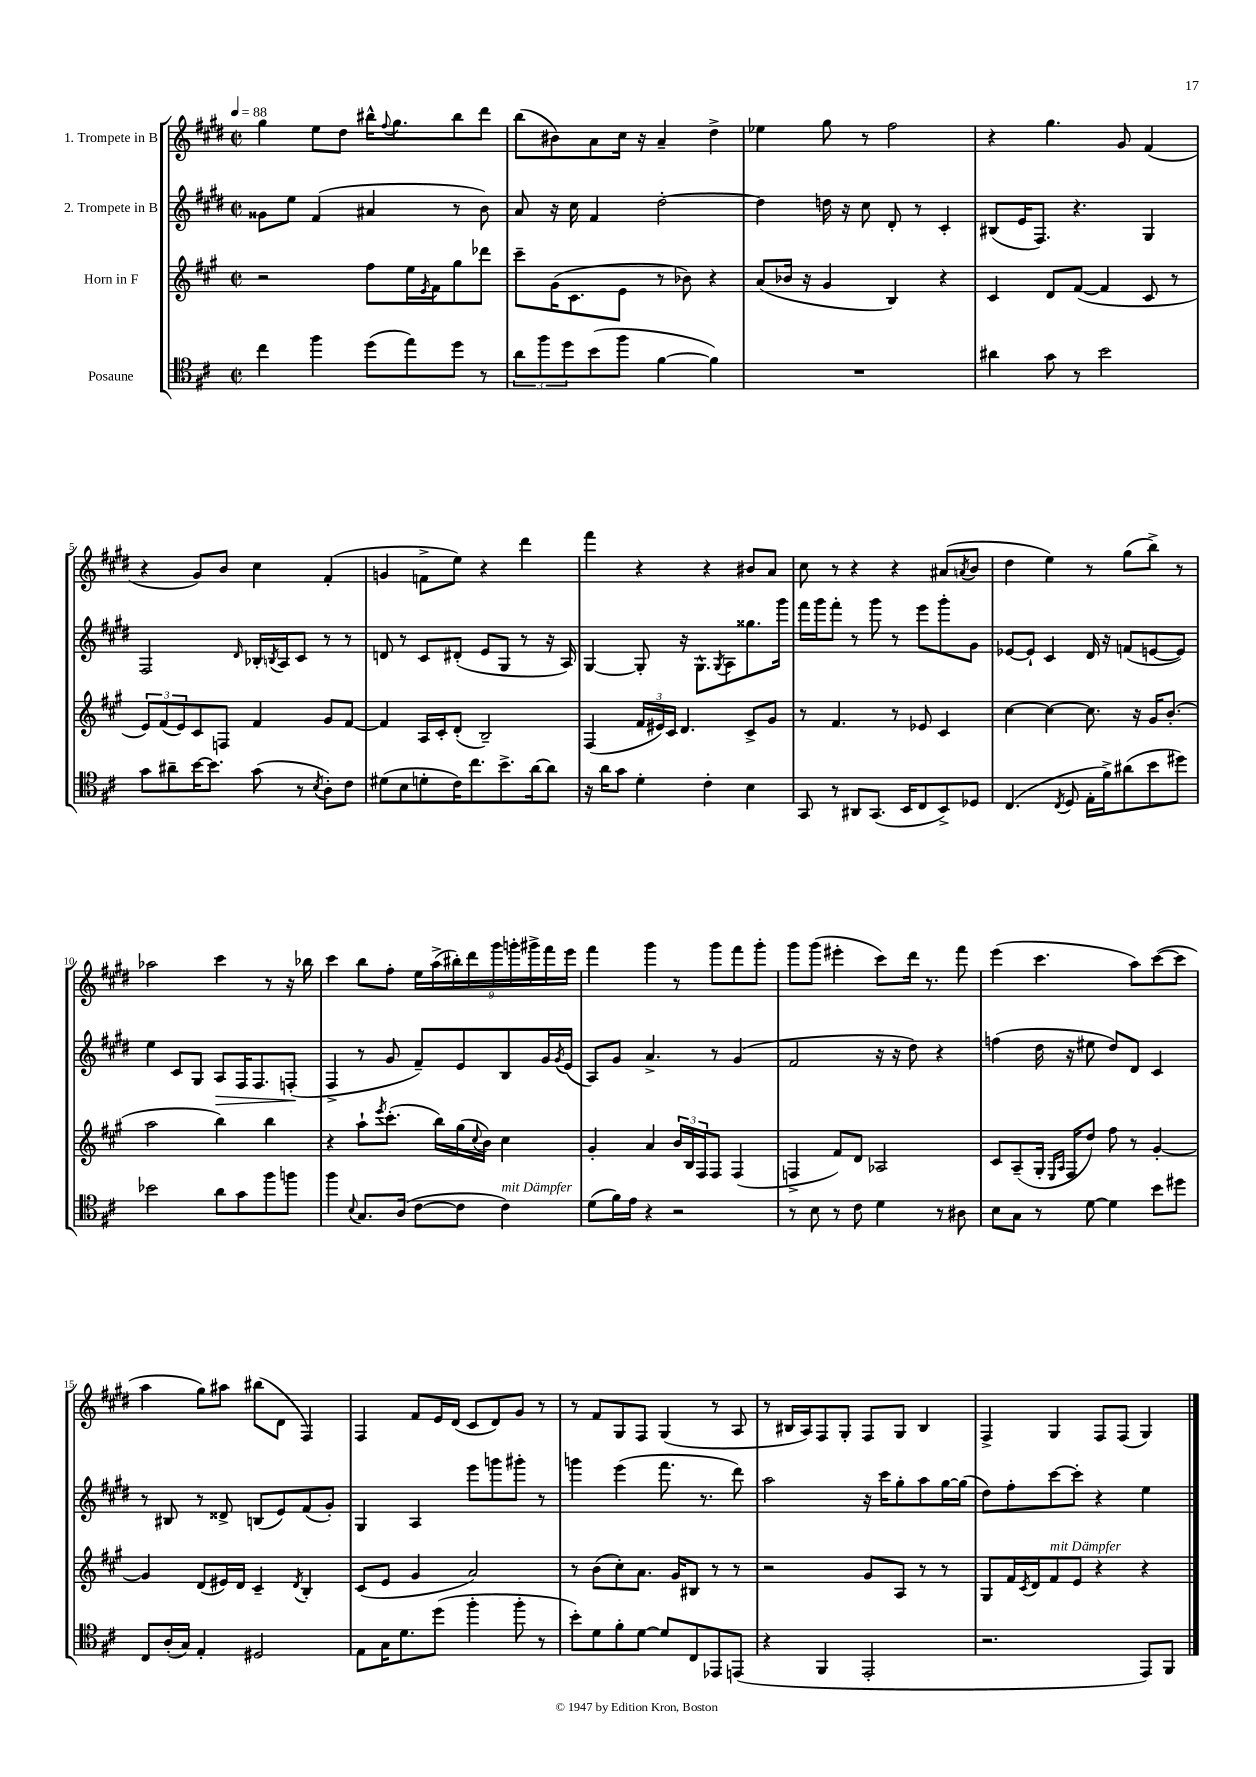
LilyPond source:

<<
\new StaffGroup <<
\new Staff = "s0" \with { instrumentName = "1. Trompete in B" } {
    \clef treble \key e \major \defaultTimeSignature \time 2/2 \tempo 4 = 88
    gis''4 e''8 dis''8 bis''16-^ \appoggiatura { fis''8 } gis''8. bis''8 dis'''8 |
    b''8( bis'8) a'8 cis''16 r16 a'4-- dis''4-> |
    ees''4 gis''8 r8 fis''2 |
    r4 gis''4. gis'8 fis'4( |
    r4 gis'8) b'8 cis''4 fis'4-.( |
    g'4 f'8-> e''8) r4 dis'''4 |
    fis'''4 r4 r4 bis'8 a'8 |
    cis''8 r8 r4 r4 ais'8( \acciaccatura { a'8 } b'8 |
    dis''4 e''4) r8 gis''8( b''8->) r8 |
    aes''2 cis'''4 r8 r16 bes''16 |
    cis'''4 b''8 fis''8-. \tuplet 9/8 { e''16 a''16->( bis''16-.) dis'''16 gis'''16 g'''16-. gis'''16-> fis'''16 e'''16 } |
    fis'''4 gis'''4 r8 gis'''8 fis'''8 gis'''8-. |
    gis'''8 gis'''8( eis'''4-. cis'''8) dis'''16 r8. fis'''8 |
    e'''4( cis'''4. a''8) cis'''8~( cis'''8 |
    a''4 gis''8) ais''8 bis''8( dis'8 fis4) |
    fis4 fis'8 e'16 dis'16( cis'8 dis'8) gis'8 r8 |
    r8 fis'8 gis8 fis8 gis4( r8 a8 |
    r8 bis16 a16) fis8 gis8-. fis8 gis8 bis4 |
    fis4-> gis4 fis8 fis8( gis4) \bar "|." |
}
\new Staff = "s1" \with { instrumentName = "2. Trompete in B" } {
    \clef treble \key e \major \defaultTimeSignature \time 2/2
    gisis'8 e''8 fis'4( ais'4 r8 b'8) |
    a'8 r16 cis''16 fis'4 dis''2~-. |
    dis''4 d''16 r16 cis''8 dis'8-. r8 cis'4-. |
    bis8( e'16 fis8.) r4. gis4 |
    fis2 \grace { dis'16 } bes16-. \acciaccatura { b8 } a16 cis'8 r8 r8 |
    d'8 r8 cis'8 dis'8-.( e'8 gis8 r8 r16 a16) |
    gis4~ gis8-. r16 gis8.-^ \acciaccatura { gis8 } a8 gisis''8. gis'''16 |
    fis'''16 gis'''16 fis'''8-. r8 gis'''8 r8 e'''8 gis'''8-. gis'8 |
    ees'8~ ees'8-! cis'4 dis'16 r16 f'8( e'8~ e'8) |
    e''4 cis'8 gis8 a8\> fis16 fis8. f8-.\!( |
    fis4-> r8 gis'8 fis'8--) e'8 b8 gis'16 \acciaccatura { gis'8 } e'16( |
    a8) gis'8 a'4.-> r8 gis'4( |
    fis'2 r16 r16 dis''8) r4 |
    f''4( dis''16 r16 eis''8 dis''8) dis'8 cis'4 |
    r8 bis8 r8 disis'8-> b8( e'8) fis'8( gis'8-.) |
    gis4 a4 e'''8 g'''8 gis'''8-. r8 |
    g'''4 e'''4( fis'''8. r8. dis'''8) |
    a''2 r16 cis'''16 gis''8-. a''8 gis''16~ gis''16( |
    dis''8) fis''8-. cis'''8~ cis'''8-. r4 e''4 \bar "|." |
}
\new Staff = "s2" \with { instrumentName = "Horn in F" } {
    \clef treble \key a \major \defaultTimeSignature \time 2/2
    r2 fis''8 e''16 \acciaccatura { e'8 } fis'16 gis''8 des'''8 |
    cis'''8-- gis'16( cis'8. e'8 r8 bes'8) r4 |
    a'8( bes'16 r16 gis'4 b4) r4 |
    cis'4 d'8 fis'8~( fis'4 cis'8 r8 |
    \tuplet 3/2 { e'8) fis'8( e'8) } cis'8 f8 fis'4 gis'8 fis'8~ |
    fis'4 a16 cis'16-. d'8-.( b2--) |
    fis4( \tuplet 3/2 { fis'16 eis'16) cis'16 } d'4. cis'8-> gis'8 |
    r8 fis'4. r8 ees'8 cis'4 |
    cis''4~ cis''4~ cis''8. r16 gis'16 b'8.-.( |
    a''2 b''4) b''4 |
    r4 a''8-! \acciaccatura { e'''8 } cis'''8.-.( b''16) gis''16( \appoggiatura { cis''8 } b'16) cis''4 |
    gis'4-. a'4 \tuplet 3/2 { b'16 b16 fis16 } fis8 fis4( |
    f4-> fis'8) d'8 aes2 |
    cis'8 a8--( gis16-. \grace { e16 a16 } fis16 d''8) fis''8 r8 gis'4~-. |
    gis'4 d'8( eis'16) d'16 cis'4-- \acciaccatura { d'8 } b4-. |
    cis'8( e'8 gis'4 a'2) |
    r8 b'8( cis''8-.) a'8. gis'16 bis8 r8 r8 |
    r2 gis'8 a8 r8 r8 |
    gis8 fis'16 \acciaccatura { cis'8 } d'16 fis'8^\markup { \italic "mit Dämpfer" } e'8 r4 r4 \bar "|." |
}
\new Staff = "s3" \with { instrumentName = "Posaune" } {
    \clef tenor \key d \major \defaultTimeSignature \time 2/2
    cis''4 fis''4 d''8( e''8) d''8 r8 |
    \tuplet 3/2 { a'8 fis''8 d''8 } b'8( fis''8 fis'4~ fis'4) |
    R1 |
    ais'4 g'8 r8 b'2 |
    g'8 ais'8-- b'16~ b'8. g'8( r8 \acciaccatura { b8 } a8-.) cis'8 |
    dis'8( b8 d'8-. cis'16) cis''8. b'8.-> a'16~ a'8 |
    r16 a'16 g'8 d'4-. cis'4-. b4 |
    g,8 r8 ais,8 g,8.( b,16 cis8 b,8->) des8 |
    cis4.( \acciaccatura { cis8 } d8 e16-. fis'16->) ais'8( b'8 dis''8) |
    bes'2 a'8 g'8 fis''8 f''8 |
    fis''4 \appoggiatura { b8 } g8. a16( cis'8~ cis'8 cis'4^\markup { \italic "mit Dämpfer" }) |
    d'8( fis'16) e'16 r4 r2 |
    r8 b8 r8 cis'8 d'4 r8 ais8 |
    b8 g8 r8 d'8~ d'4 b'8 dis''8 |
    cis8 a16-.( g16) e4-. dis2 |
    e8 g16 d'8. d''8( fis''4-. fis''8-. r8 |
    b'8-.) d'8 fis'8-. d'8~ d'8 cis8 ees,8 e,8( |
    r4 fis,4 e,2-. |
    r2. e,8) fis,8 \bar "|." |
}
>>
>>
